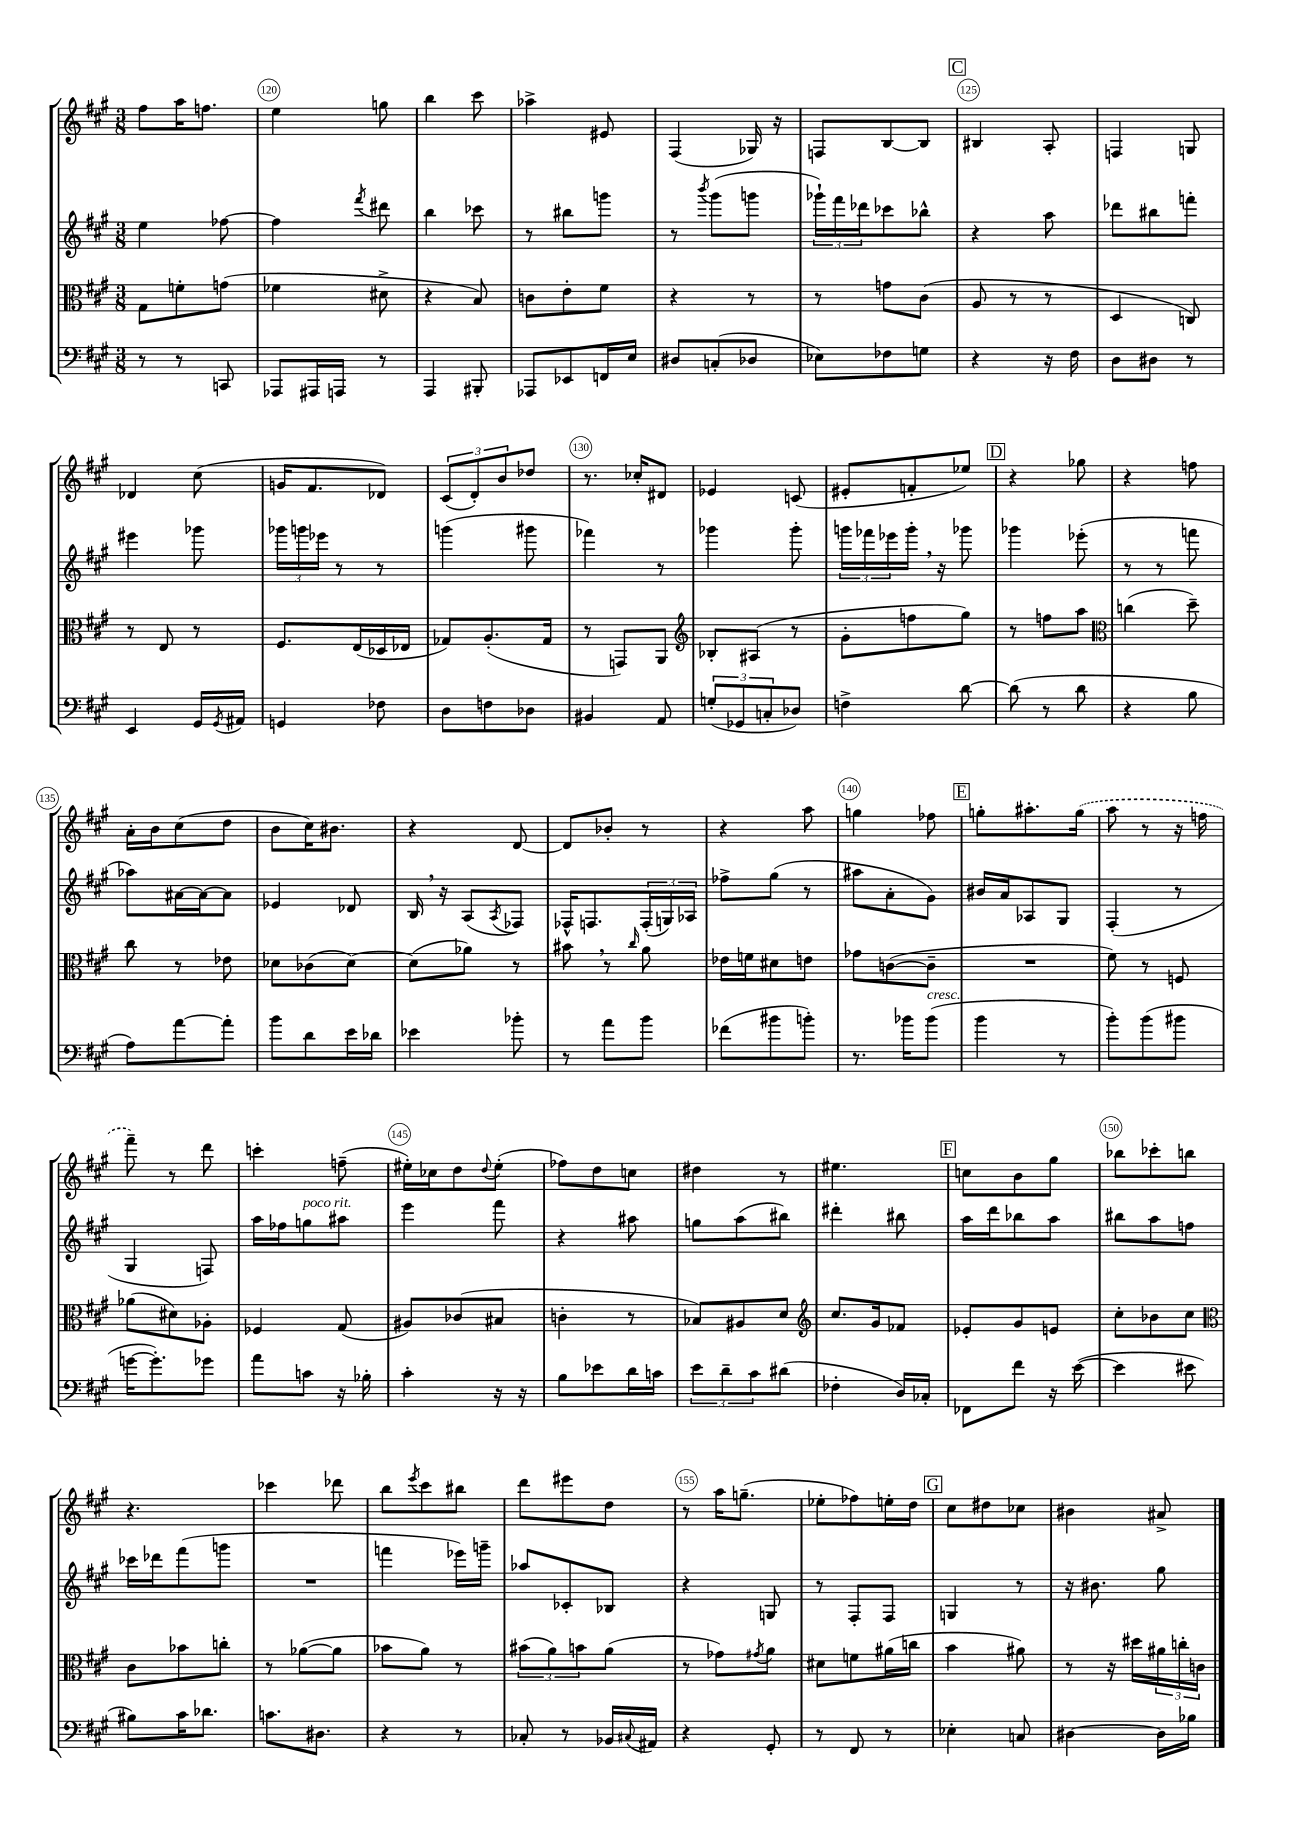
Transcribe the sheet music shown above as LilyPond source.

<<
\new StaffGroup <<
\new Staff = "s0" {
    \clef treble \key a \major \numericTimeSignature \time 3/8
    fis''8 a''16 f''8. |
    e''4 g''8 |
    b''4 cis'''8 |
    aes''4-> eis'8 |
    fis4( ges16) r16 |
    f8 b8~ b8 |
    \mark \markup { \box "C" } bis4 a8-. |
    f4 g8 |
    des'4 cis''8( |
    g'16 fis'8. des'8) |
    \tuplet 3/2 { cis'8( d'8-.) b'8 } des''8 |
    r8. ces''16-. dis'8 |
    ees'4 c'8( |
    eis'8-. f'8-. ees''8) |
    \mark \markup { \box "D" } r4 ges''8 |
    r4 f''8 |
    a'16-. b'16 cis''8( d''8 |
    b'8 cis''16) bis'8. |
    r4 d'8~ |
    d'8 bes'8-. r8 |
    r4 a''8 |
    g''4 fes''8 |
    \mark \markup { \box "E" } g''8-. ais''8.-. \once \slurDashed g''16( |
    a''8 r8 r16 f''16 |
    fis'''8--) r8 d'''8 |
    c'''4-. f''8--( |
    eis''16-.) ces''16 d''8 \appoggiatura { d''8 } eis''8-.( |
    fes''8) d''8 c''8 |
    dis''4 r8 |
    eis''4. |
    \mark \markup { \box "F" } c''8 b'8 gis''8 |
    bes''8 ces'''8-. b''8 |
    r4. |
    ces'''4 des'''8 |
    b''8 \acciaccatura { e'''8 } cis'''8 bis''8 |
    d'''8 eis'''8 d''8 |
    r8 a''16 g''8.--( |
    ees''8-. fes''8) e''16-. d''16 |
    \mark \markup { \box "G" } cis''8 dis''8 ces''8 |
    bis'4 ais'8-> \bar "|." |
}
\new Staff = "s1" {
    \clef treble \key a \major \numericTimeSignature \time 3/8
    e''4 fes''8~ |
    fes''4 \acciaccatura { fis'''8 } dis'''8 |
    b''4 ces'''8 |
    r8 bis''8 g'''8 |
    r8 \acciaccatura { b'''8 } gis'''8( g'''8 |
    \tuplet 3/2 { ges'''16-!) fis'''16 des'''16 } ces'''8 bes''8-^ |
    \mark \markup { \box "C" } r4 a''8 |
    des'''8 bis''8 f'''8-. |
    eis'''4 ges'''8 |
    \tuplet 3/2 { ges'''16 g'''16 ees'''16 } r8 r8 |
    g'''4( gis'''8 |
    fes'''4) r8 |
    ges'''4 ges'''8-. |
    \tuplet 3/2 { g'''16 fes'''16 ees'''16 } g'''16-. \breathe r16 ges'''8 |
    \mark \markup { \box "D" } ges'''4 ees'''8-.( |
    r8 r8 f'''8 |
    aes''8) ais'16~ ais'16~ ais'8 |
    ees'4 des'8 |
    b16 \breathe r16 a8( \acciaccatura { a8 } fes8) |
    fes16-^ f8. \tuplet 3/2 { f16-.( g16) aes16 } |
    fes''8-> gis''8( r8 |
    ais''8 a'8-. gis'8) |
    \mark \markup { \box "E" } bis'16 a'16 aes8 gis8 |
    fis4-.( r8 |
    gis4 f8) |
    a''16 fes''16 g''8^\markup { \italic "poco rit." } ais''8 |
    e'''4 fis'''8 |
    r4 ais''8 |
    g''8 a''8( bis''8) |
    dis'''4-. bis''8 |
    \mark \markup { \box "F" } a''16 d'''16 bes''8 a''8 |
    bis''8 a''8 f''8 |
    ces'''16 des'''16 fis'''8( g'''8 |
    R4. |
    f'''4 ees'''16) g'''16-- |
    aes''8 ces'8-. bes8 |
    r4 g8 |
    r8 fis8-. fis8 |
    \mark \markup { \box "G" } g4 r8 |
    r16 bis'8. gis''8 \bar "|." |
}
\new Staff = "s2" {
    \clef alto \key a \major \numericTimeSignature \time 3/8
    gis8 f'8-. g'8( |
    fes'4 dis'8-> |
    r4 b8) |
    c'8 e'8-. fis'8 |
    r4 r8 |
    r8 g'8 cis'8( |
    \mark \markup { \box "C" } a8 r8 r8 |
    d4 c8) |
    r8 e8 r8 |
    fis8. e16( des16 ees16 |
    ges8) a8.-.( ges16 |
    r8 g,8) a,8 |
    \clef treble bes8-. ais8( r8 |
    gis'8-. f''8 gis''8) |
    \mark \markup { \box "D" } r8 f''8 a''8 |
    \clef alto c''4( d''8--) |
    cis''8 r8 ees'8 |
    des'8 ces'8( des'8~) |
    des'8( aes'8) r8 |
    bis'8 \breathe r8 \grace { cis''16 } a'8 |
    ees'16 f'16 dis'8 e'8 |
    ges'8 c'8~( c'8-- |
    \mark \markup { \box "E" } R4. |
    fis'8) r8 f8 |
    aes'8( dis'8) aes8-. |
    fes4 gis8( |
    ais8) ces'8( bis8 |
    c'4-. r8 |
    bes8) ais8 d'8 |
    \clef treble cis''8. gis'16 fes'8 |
    \mark \markup { \box "F" } ees'8-. gis'8 e'8 |
    cis''8-. bes'8 cis''8 |
    \clef alto cis'8 bes'8 c''8-. |
    r8 aes'8~( aes'8 |
    bes'8 a'8) r8 |
    \tuplet 3/2 { bis'8( a'8) b'8 } a'8( |
    r8 ges'8) \acciaccatura { gis'8 } a'8 |
    dis'8 f'8 ais'16( c''16 |
    \mark \markup { \box "G" } b'4 ais'8) |
    r8 r16 dis''16 \tuplet 3/2 { ais'16 c''16-. c'16 } \bar "|." |
}
\new Staff = "s3" {
    \clef bass \key a \major \numericTimeSignature \time 3/8
    r8 r8 c,8 |
    aes,,8 ais,,16 a,,16 r8 |
    a,,4 bis,,8-. |
    aes,,8 ees,8 f,16 e16 |
    dis8 c8-.( des8 |
    ees8) fes8 g8 |
    \mark \markup { \box "C" } r4 r16 fis16 |
    d8 dis8 r8 |
    e,4 gis,16 \acciaccatura { gis,8 } ais,16 |
    g,4 fes8 |
    d8 f8 des8 |
    bis,4 a,8 |
    \tuplet 3/2 { g8-.( ges,8 c8-. } des8) |
    f4-> d'8~ |
    \mark \markup { \box "D" } d'8( r8 d'8 |
    r4 b8 |
    a8) a'8~ a'8-. |
    b'8 d'8 e'16 des'16 |
    ees'4 bes'8-. |
    r8 a'8 b'8 |
    fes'8( bis'8 b'8-.) |
    r8. bes'16 bes'8^\markup { \italic "cresc." }( |
    \mark \markup { \box "E" } b'4 r8 |
    b'8-.) b'8( bis'8 |
    g'16~ g'8.-.) ges'8 |
    a'8 c'8 r16 bes16-. |
    cis'4-. r16 r16 |
    b8 ees'8 d'16 c'16 |
    \tuplet 3/2 { e'8 d'8-- cis'8 } dis'8( |
    fes4-. d16) ces16-. |
    \mark \markup { \box "F" } fes,8 fis'8 r16 e'16~( |
    e'4 eis'8 |
    bis8) cis'16 des'8. |
    c'8. dis8. |
    r4 r8 |
    ces8-. r8 bes,16 \appoggiatura { cis8 } ais,16 |
    r4 gis,8-. |
    r8 fis,8 r8 |
    \mark \markup { \box "G" } ees4-. c8 |
    dis4~ dis16 bes16 \bar "|." |
}
>>
>>
\layout { \context { \Score currentBarNumber = #119 \override BarNumber.break-visibility = ##(#f #t #t) barNumberVisibility = #(every-nth-bar-number-visible 5) \override BarNumber.stencil = #(make-stencil-circler 0.1 0.3 ly:text-interface::print) } }
